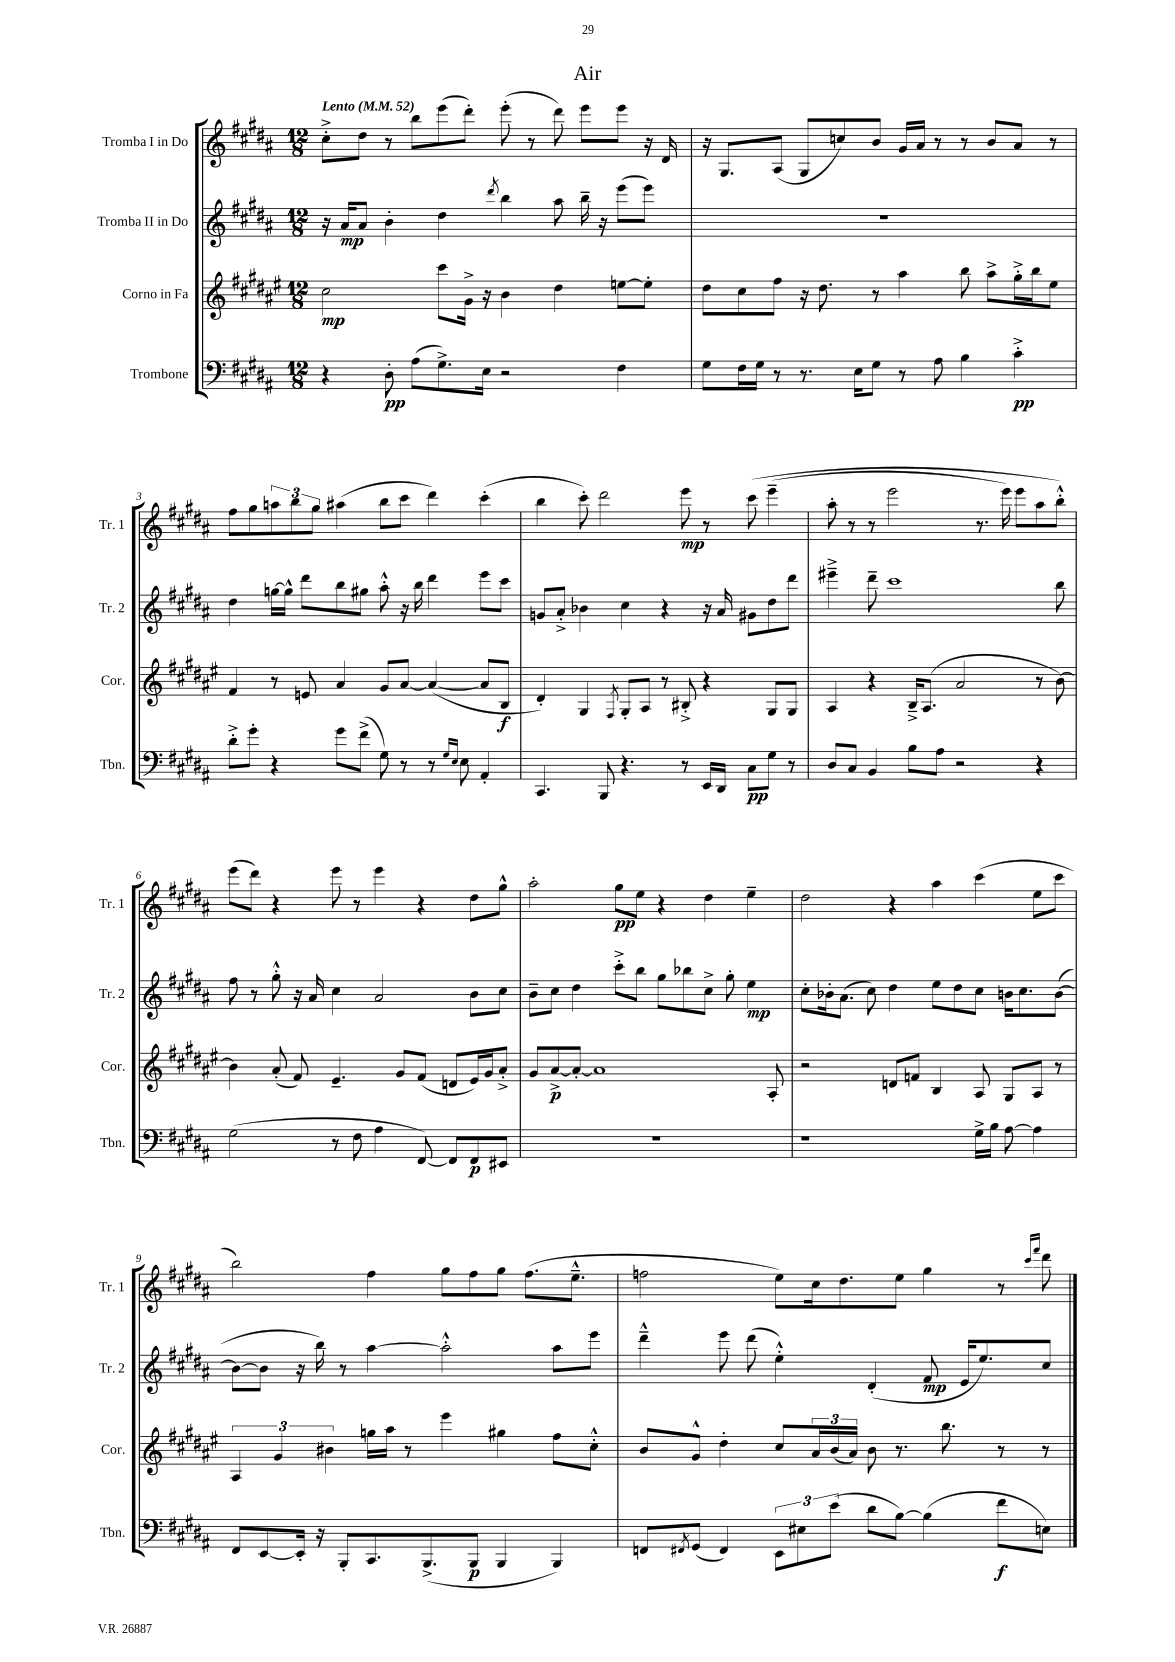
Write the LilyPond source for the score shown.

\header { title = "Air" }
<<
\new StaffGroup <<
\new Staff = "s0" \with { instrumentName = "Tromba I in Do" shortInstrumentName = "Tr. 1" } {
    \clef treble \key b \major \numericTimeSignature \time 12/8 \tempo "Lento" 4 = 52
    cis''8-.-> dis''8 r8 b''8 e'''8( dis'''8-.) e'''8-.( r8 dis'''8) e'''8 e'''8 r16 dis'16 |
    r16 gis8. ais8( gis8 c''8) b'8 gis'16 ais'16 r8 r8 b'8 ais'8 r8 |
    fis''8 gis''8 \tuplet 3/2 { a''8 b''8 gis''8 } ais''4( b''8 cis'''8 dis'''4) cis'''4-.( |
    b''4 cis'''8-.) dis'''2 e'''8\mp r8 cis'''8\( e'''4--( |
    ais''8-. r8 r8 e'''2 r8. e'''16) e'''8 ais''8 b''8-.-^\) |
    e'''8( dis'''8) r4 e'''8 r8 e'''4 r4 dis''8 gis''8-^ |
    ais''2-. gis''8\pp e''8 r4 dis''4 e''4-- |
    dis''2 r4 ais''4 cis'''4( e''8 cis'''8 |
    b''2) fis''4 gis''8 fis''8 gis''8 fis''8.( e''8.---^ |
    f''2 e''8) cis''16 dis''8. e''8 gis''4 r8 \grace { cis'''16 fis'''16 } dis'''8 \bar "|." |
}
\new Staff = "s1" \with { instrumentName = "Tromba II in Do" shortInstrumentName = "Tr. 2" } {
    \clef treble \key b \major \numericTimeSignature \time 12/8
    r16 ais'16\mp ais'8 b'4-. dis''4 \acciaccatura { dis'''8 } b''4 ais''8 b''16-- r16 e'''8( e'''8) |
    R1. |
    dis''4 g''16~ g''16-^ dis'''8 b''8 gis''8 ais''8-.-^ r16 b''16 dis'''4 e'''8 cis'''8 |
    g'8 ais'8-.-> bes'4 cis''4 r4 r16 ais'16 gis'8 dis''8 dis'''8 |
    eis'''4---> dis'''8-- cis'''1 b''8 |
    fis''8 r8 gis''8-.-^ r16 ais'16 cis''4 ais'2 b'8 cis''8 |
    b'8-- cis''8 dis''4 cis'''8-.-> b''8 gis''8 bes''8 cis''8-> gis''8-. e''4\mp |
    cis''8-. bes'16-. ais'8.( cis''8) dis''4 e''8 dis''8 cis''8 b'16 cis''8. b'8~( |
    b'8~ b'8 r16 b''16) r8 ais''4~ ais''2-.-^ ais''8 e'''8 |
    dis'''4---^ e'''8 dis'''8( e''4-.-^) dis'4-.( fis'8\mp e'16 e''8.) cis''8 \bar "|." |
}
\new Staff = "s2" \with { instrumentName = "Corno in Fa" shortInstrumentName = "Cor." } {
    \clef treble \key fis \major \numericTimeSignature \time 12/8
    cis''2\mp cis'''8 gis'16-> r16 b'4 dis''4 e''8~ e''8-. |
    dis''8 cis''8 fis''8 r16 dis''8. r8 ais''4 b''8 ais''8-> gis''16-.-> b''16 eis''8 |
    fis'4 r8 e'8 ais'4 gis'8 ais'8~ ais'4~( ais'8 b8\f |
    dis'4-.) gis4 \acciaccatura { fis8 } gis8-. ais8 r8 bis8-.-> r4 gis8 gis8 |
    ais4 r4 b16---> ais8.( ais'2 r8 b'8~) |
    b'4 ais'8-.( fis'8) eis'4.-- gis'8 fis'8( d'8 eis'16) gis'16 ais'8-.-> |
    gis'8 ais'8~->\p ais'8~-. ais'1 ais8-. |
    r2 d'8 f'8 b4 ais8 gis8 ais8 r8 |
    \tuplet 3/2 { ais4 gis'4 bis'4 } g''16 ais''16 r8 eis'''4 gis''4 fis''8 cis''8-.-^ |
    b'8 gis'8-^ dis''4-. cis''8 \tuplet 3/2 { ais'16 b'16( ais'16) } b'8 r8. b''8. r8 r8 \bar "|." |
}
\new Staff = "s3" \with { instrumentName = "Trombone" shortInstrumentName = "Tbn." } {
    \clef bass \key b \major \numericTimeSignature \time 12/8
    r4 dis8-.\pp ais8( gis8.->) e16 r2 fis4 |
    gis8 fis16 gis16 r8 r8. e16 gis8 r8 ais8 b4 cis'4-.->\pp |
    dis'8-.-> gis'8-. r4 gis'8 fis'8->( gis8) r8 r8 \grace { gis16 e16 } e8 ais,4-. |
    cis,4. b,,8 r4. r8 e,16 dis,16 cis8\pp gis8 r8 |
    dis8 cis8 b,4 b8 ais8 r2 r4 |
    gis2( r8 fis8 ais4 fis,8~) fis,8 fis,8\p eis,8 |
    R1. |
    r1 gis16-> b16 ais8~ ais4 |
    fis,8 e,8~ e,16-. r16 b,,8-. cis,8. b,,8.->( b,,8\p b,,4 b,,4) |
    f,8 \acciaccatura { fis,8 } gis,8( fis,4) \tuplet 3/2 { e,8 eis8 e'8( } dis'8 b8~) b4( fis'8\f e8) \bar "|." |
}
>>
>>
